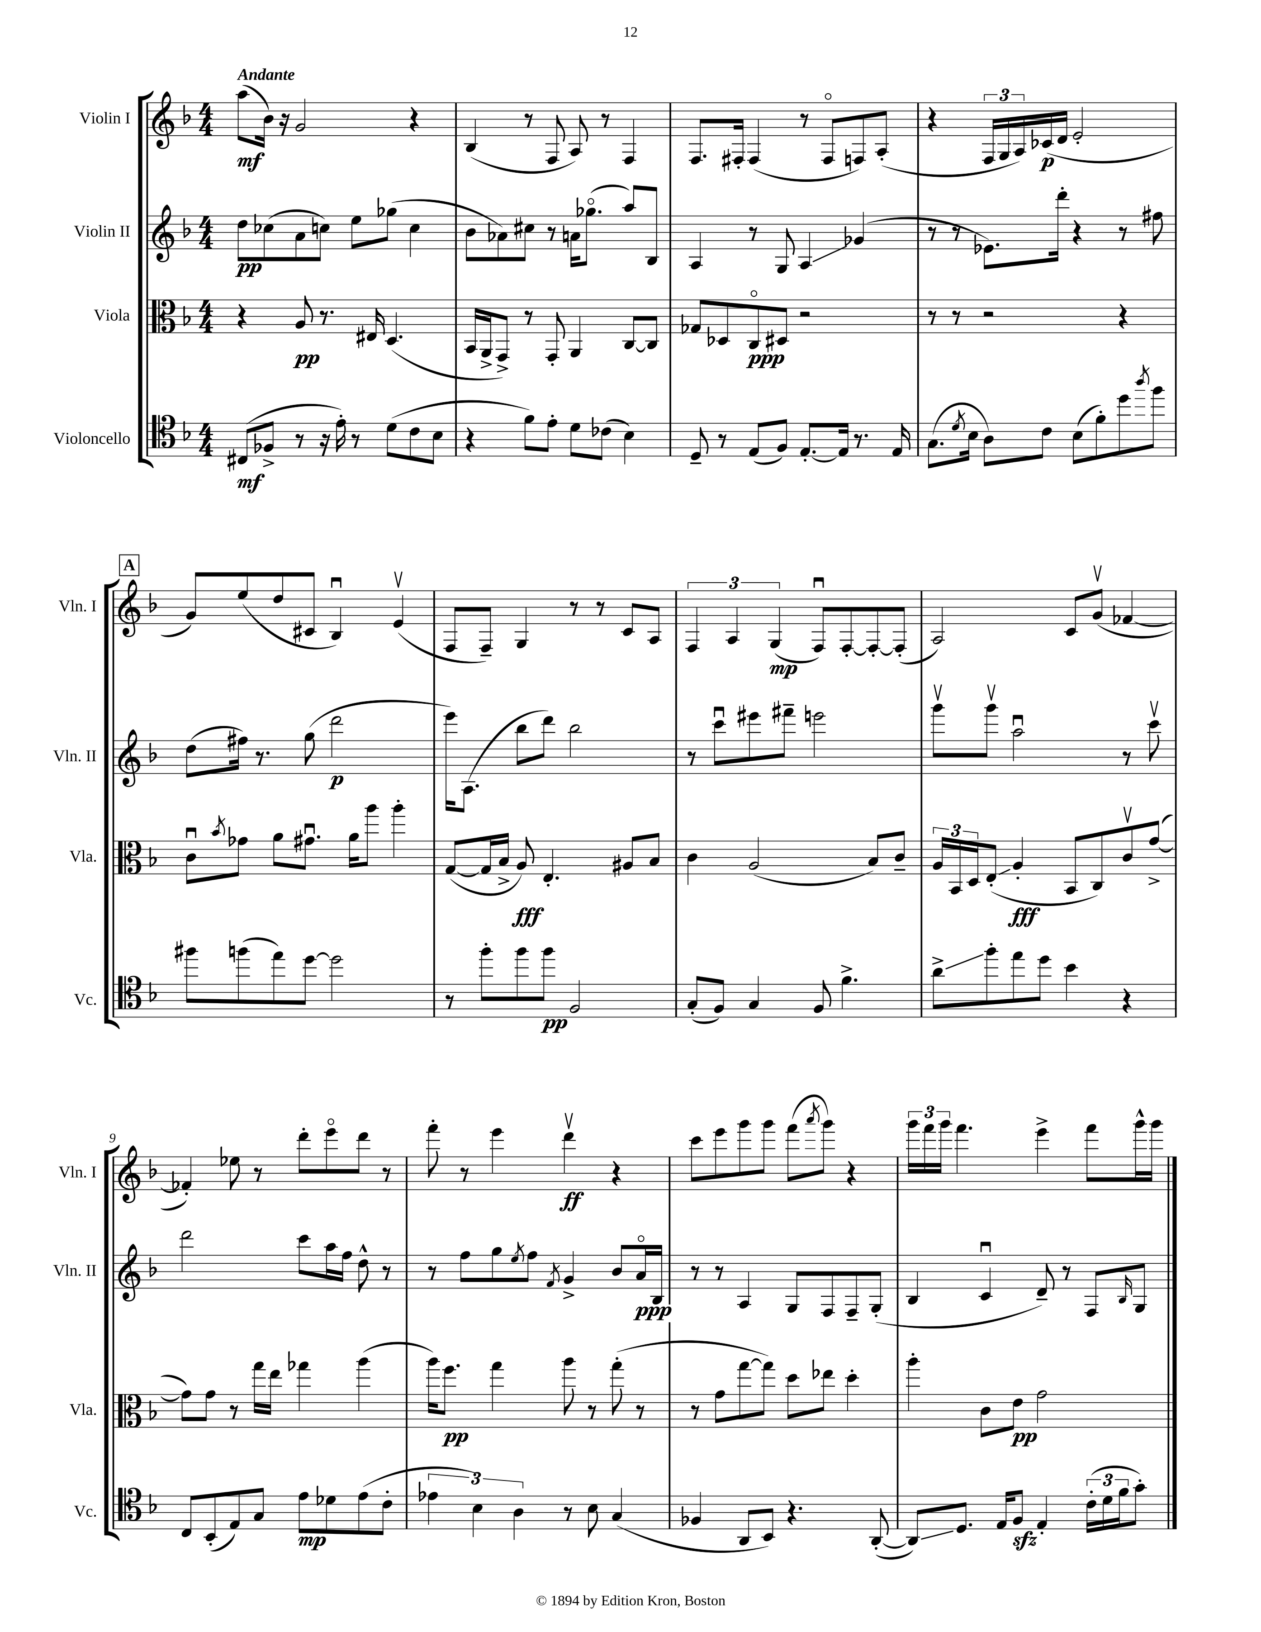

**kern	**kern	**kern	**kern
*staff4	*staff3	*staff2	*staff1
*clefC4	*clefC3	*clefG2	*clefG2
*k[b-]	*k[b-]	*k[b-]	*k[b-]
*M4/4	*M4/4	*M4/4	*M4/4
(8C#/L	4r	8dd\L	(8aa\L
8F-^/J	.	(8cc-\	16b-\Jk)
.	.	.	16r
8r	8A/	8a\	2g/
16r	8.r	8cc\J)	.
16e'\)	.	.	.
8r	.	8ee\L	.
.	16E#/	.	.
(8d\L	(4.D/	(8gg-\J	.
8c\	.	4cc\	4r
8B-\J	.	.	.
=	=	=	=
4r	16BB-/LL	8b-\L	(4B-/
.	16AA^/J	.	.
.	8GG^/J)	8a-\)	.
8f\L)	8r	8cc#\J	8r
8e'\J	8GG'/	8r	8F/
8d\L	4AA/	16a\LK	8A/)
.	.	(8.gg-o\J	.
(8c-\J	.	.	8r
4B-\)	[8C/L	8aa/L)	4F/
.	8C/]J	8B-/J	.
=	=	=	=
8D~/	8G-/L	4A/	8.F/L
8r	8D-/	.	.
.	.	.	16F#'/Jk
(8E/L	8Co/	8r	(4F#/
8F/J)	8D#/J	8G/	.
[8.E'/L	2r	4A/	8r
.	.	.	8F#o/L
16E/]Jk	.	.	.
8.r	.	(4g-/	8F/)
.	.	.	(8A'/J
16E/	.	.	.
=	=	=	=
(8.G\L	8r	8r	4r
.	8r	8r	.
8qd/	.	.	.
16B-\Jk	.	.	.
8A\L)	2r	8.e-\L)	24F/LL
.	.	.	24G/
.	.	.	24A/)
8c\J	.	.	(16c-/
.	.	16ddd'\Jk	16d/JJ
(8B-\L	.	4r	2e'/
8f'\)	.	.	.
8dd\	4r	8r	.
8qaa/	.	.	.
8ff\J	.	8ff#\	.
=	=	=	=
8ff#\L	8cu\L	(8dd\L	8g/L)
.	8qb-/	.	.
(8ff\	8g-\J	16ff#\Jk)	(8ee/
.	.	8.r	.
8ee\)	8a\L	.	8dd/
[8dd\J	8.g#u\J	(8gg\	8c#/J
2dd\]	.	2ddd\	4B-u/)
.	16a\LK	.	.
.	8aa\J	.	.
.	4aa'\	.	(4ev/
=	=	=	=
8r	([8G/L	16eee\LK)	8F/L
.	.	(8.A\J	.
8ff'\L	16G/]L	.	8F~/J)
.	16B-^/JJ	.	.
8ff\	8A/)	8bb-\L	4G/
8ff\J	4.E'/	8ddd\J)	.
2F/	.	2bb-\	8r
.	.	.	8r
.	8A#/L	.	8c/L
.	8B-/J	.	8A/J
=	=	=	=
(8G'/L	4c\	8r	6F/
8F/J)	.	8cccu\L	.
.	.	.	6A/
4G/	(2A/	8eee#\	.
.	.	.	(6G/
.	.	8fff#~\J	.
8F/	.	2eee\	8Fu/L)
4.f^\	.	.	[8F'/
.	8B-/L)	.	8F'/_
.	8c~/J	.	(8F'/]J
=	=	=	=
8a^\L	24A/LL	8gggv\L	2A/)
.	24BB-/	.	.
.	24D/J	.	.
8ff'\	(8E'/J	8gggv\J	.
8ee\	4A'/	2aau\	.
8dd\J	.	.	.
4b-\	8BB-/L	.	8c/L
.	8C/)	.	(8gv/J
4r	8cv/	8r	[4f-/
.	([8g^/J	8cccv\	.
=	=	=	=
8C/L	8g\]L)	2ddd\	4f-'/])
(8BB-'/	8g\J	.	.
8E/)	8r	.	8ee-\
8G/J	16gg\LL	.	8r
.	16ee\JJ	.	.
8e\L	4gg-\	8ccc\L	8ddd'\L
8d-\	.	16aa\L	8eeeo\
.	.	16ff\JJ	.
(8e\	(4aa\	8dd^^\	8ddd\J
8c'\J	.	8r	8r
=	=	=	=
6e-\	16aa\LK)	8r	8fff'\
.	8.ff\J	.	.
.	.	8ff\L	8r
6B-\)	.	.	.
.	4gg\	8gg\	4eee\
6A\	.	.	.
.	.	8qee/	.
.	.	8ff\J	.
.	.	8qf/	.
8r	8aa\	4g^/	4dddv\
8B-\	8r	.	.
(4G/	(8gg'\	8b-/L	4r
.	8r	16ao/L	.
.	.	16B-/JJ	.
=	=	=	=
4F-/	8r	8r	8ccc\L
.	8g\L	8r	8eee\
8AA/L	[8gg\	4A/	8ggg\
8BB-/J)	8gg\]J)	.	8ggg\J
4.r	8dd\L	8G/L	(8fff\L
.	.	.	8qaaa/
.	8ee-\J	8F/	8ggg\J)
.	4dd'\	8F~/	4r
([8AA'/	.	(8G'/J	.
=	=	=	=
8AA/]L)	4aa'\	4B-/	24ggg\LL
.	.	.	24fff\
.	.	.	24ggg\JJ
8.D/J	.	.	4.fff\
.	8c\L	4cu/	.
16E/LK	.	.	.
8F/J	8e\J	.	.
4E'/	2g\	8d~/)	4eee^\
.	.	8r	.
(24c'\LL	.	8F/L	8fff\L
24d\	.	.	.
24f\J	.	.	.
.	.	16qqB-/	.
8g'\J)	.	8G/J	16ggg^^\L
.	.	.	16ggg\JJ
==	==	==	==
*-	*-	*-	*-
